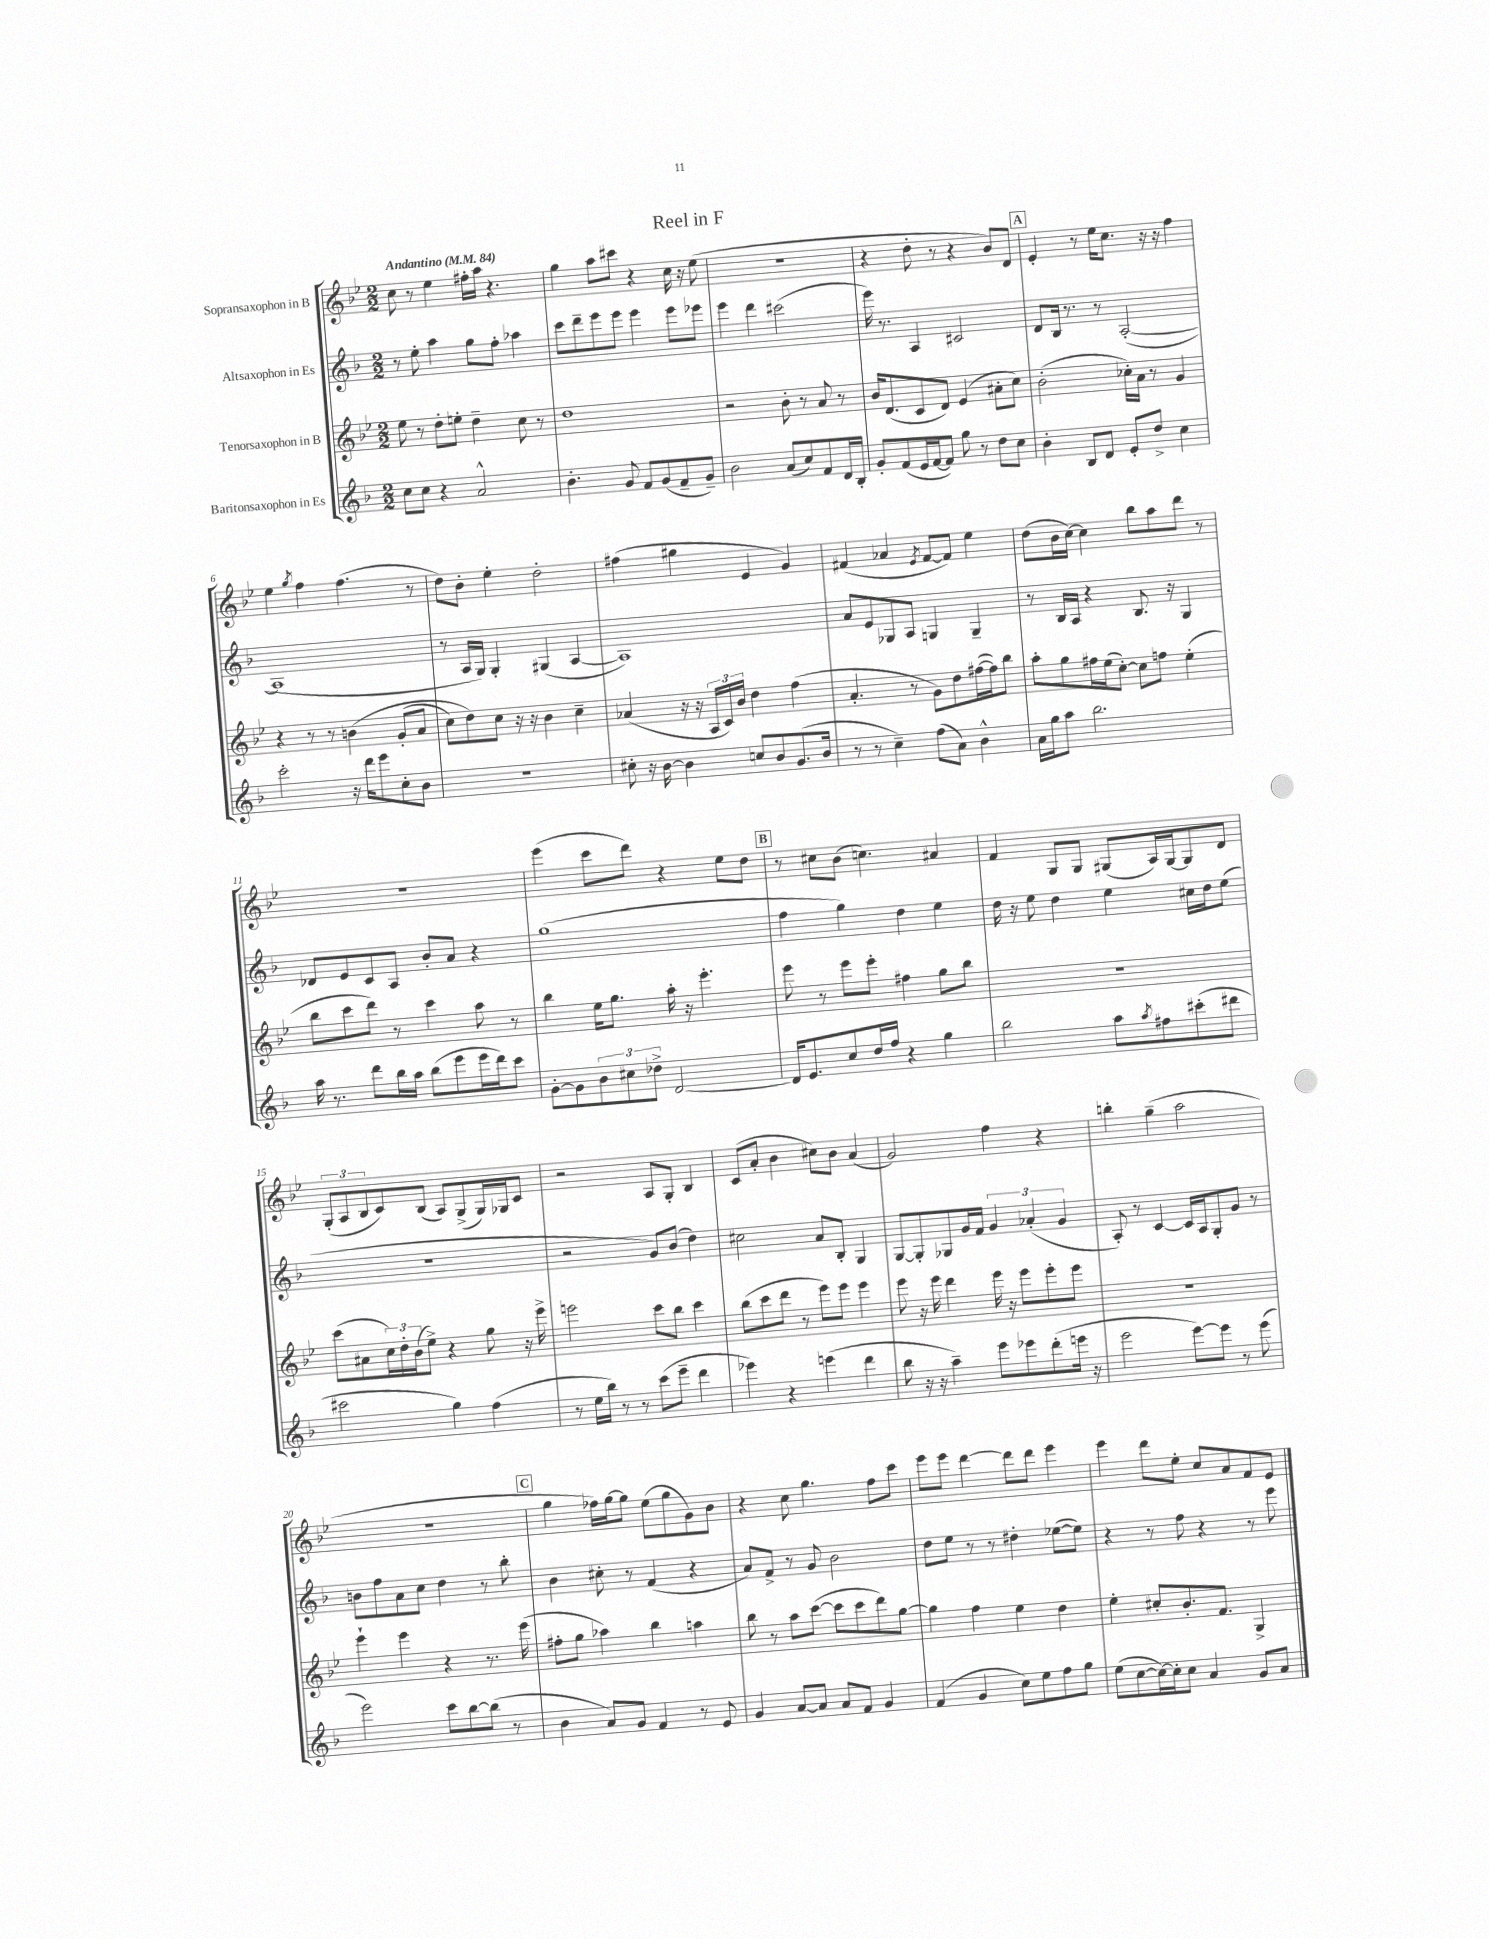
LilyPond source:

\header { title = "Reel in F" }
<<
\new StaffGroup <<
\new Staff = "s0" \with { instrumentName = "Sopransaxophon in B" } {
    \clef treble \key bes \major \numericTimeSignature \time 2/2 \tempo "Andantino" 4 = 84
    c''8 r8 ees''4 fis''16-. a''16 r4. |
    g''4 a''8 cis'''8 r4 c''16 r16 ees''8( |
    R1 |
    r4 d''8-. r8 r4 bes'8) d'8 |
    \mark \markup { \box "A" } ees'4-. r8 ees''16 c''8. r16 r16 f''4 |
    ees''4 \acciaccatura { g''8 } f''4 f''4.( r8 |
    d''8) bes'8-. ees''4-. d''2-. |
    fis''4( gis''4 ees'4 g'4) |
    fis'4( aes'4 \acciaccatura { ees'8 } fis'8~ fis'8) ees''4 |
    d''8( bes'16 c''16~) c''4 bes''8 a''8 d'''8 r8 |
    R1 |
    ees'''4( c'''8 d'''8) r4 ees''8 d''8 |
    \mark \markup { \box "B" } r8 cis''8 bes'8( c''4.) ais'4 |
    f'4 g8 g8 gis8( a16) gis16~ gis8 d'8 |
    \tuplet 3/2 { g8-.( a8 bes8 } c'8) bes8( a8) g8->( g16) ges16 c'8 |
    r2 a8 g8-. bes4 |
    c'8( a'8-. bes'4 cis''8) bes'8 a'4( |
    g'2) f''4 r4 |
    b''4-. g''4--( a''2 |
    r1 |
    \mark \markup { \box "C" } g''4 fes''16) g''16~ g''8 ees''8( g''8 g'8) bes'8 |
    r4 c''8 g''4. f''8 c'''8 |
    ees'''8 ees'''8 d'''4~ d'''8 d'''8 ees'''4 |
    ees'''4 d'''8 ees''8-. c''8 a'8 f'8 ees'8 \bar "|." |
}
\new Staff = "s1" \with { instrumentName = "Altsaxophon in Es" } {
    \clef treble \key f \major \numericTimeSignature \time 2/2
    r8 e''8-. a''4 g''8 f''8-. aes''4 |
    c'''8 d'''8-- e'''8 e'''8 e'''4 e'''8 ees'''8 |
    e'''4 d'''4 cis'''2( |
    e'''16) r8. a4 cis'2 |
    \mark \markup { \box "A" } d'8 bes16 r8. r8 a2~-.( |
    a1 |
    r8 a16 g16) g4-. gis4( a4~ |
    a1) |
    a'8 e'8 ges8 a8 g4 g4-- |
    r8 bes16 a16 r4 bes8. r16 g4 |
    des'8 e'8 c'8 a8 bes'8-. a'8 r4 |
    g''1( |
    \mark \markup { \box "B" } f''4 g''4) d''4 e''4 |
    d''16 r16 e''8 d''4 e''4 cis''16 d''16 e''8( |
    R1 |
    r2 g'8) bes'8( d''4) |
    cis''2 a'8 bes8-. g4 |
    g8~ g8-. ges8 g'16 f'16 \tuplet 3/2 { g'4 aes'4-.( g'4 } |
    a8-.) r8 c'4~ c'16 a16 g8-. g'8 r8 |
    b'8 f''8 a'8 c''8 d''4 r8 bes''8-. |
    \mark \markup { \box "C" } bes'4 cis''8-. r8 f'4( r4 |
    a'8) f'8-> r8 g'8 bes'2 |
    d''8 e''8 r8 r8 dis''4-. ees''8~( ees''8) |
    r4 r8 f''8 r4 r8 e'''8 \bar "|." |
}
\new Staff = "s2" \with { instrumentName = "Tenorsaxophon in B" } {
    \clef treble \key bes \major \numericTimeSignature \time 2/2
    ees''8 r8 d''8-. e''8-. d''4-- c''8 r8 |
    d''1 |
    r2 bes'8-. r8 a'8 r8 |
    bes'16 d'8.( c'8 d'8) ees'4( ais'8-. c''8) |
    \mark \markup { \box "A" } bes'2-.( ces''16-.) a'16 r8 g'4 |
    r4 r8 r8 b'4\( g'8-.( a'8 |
    c''8) d''8\) c''8 r16 r16 bes'4 c''4-- |
    aes'4( r16 r16 \tuplet 3/2 { a16 c'16) bes'16 } d''4 f''4( |
    a'4.-. r8 g'8) d''8 fis''16~( fis''16) bes''8 |
    a''8-. g''8 fis''16 ees''16( c''8~-.) c''8 f''8 ees''4-.( |
    bes''8 c'''8 d'''8) r8 c'''4 a''8 r8 |
    bes''4 ees''16 g''8. a''16-. r16 ees'''4.-. |
    \mark \markup { \box "B" } ees'''8 r8 ees'''8 ees'''8-. fis''4 g''8 bes''8 |
    R1 |
    c'''8( ais'8 \tuplet 3/2 { c''16) d''16-. bes'16( } ees''8->) r4 g''8 r16 ees'''16-> |
    e'''2 c'''8 bes''8 c'''4 |
    bes''8( c'''8 d'''8 r8 ees'''8) ees'''8 ees'''4 |
    ees'''8 r16 ees'''16 d'''4 ees'''16 r16 ees'''8 ees'''8-. ees'''8 |
    R1 |
    ees'''4-! ees'''4 r4 r8. ees'''16( |
    \mark \markup { \box "C" } fis''8-. g''8 aes''4) bes''4 a''4 |
    bes''8 r8 a''8 c'''8~( c'''8 c'''8 d'''8) g''8~ |
    g''4 f''4 ees''4 d''4 |
    ees''4-. cis''8-. bes'8.-. f'8. g4-> \bar "|." |
}
\new Staff = "s3" \with { instrumentName = "Baritonsaxophon in Es" } {
    \clef treble \key f \major \numericTimeSignature \time 2/2
    c''8 c''8 r4 a'2-^ |
    bes'4.-. g'8 f'8 g'8( f'8-- g'8--) |
    bes'2 a'8( c''8) f'8 d'16 bes16-. |
    g'8-. f'8( e'16 f'16~ f'8) g''8 r8 d''8 c''8 |
    \mark \markup { \box "A" } bes'4-. bes8 d'8 e'8-. d''8-> c''4 |
    c'''2-. r16 d'''16 e'''8 c''8-. bes'8 |
    R1 |
    cis''8-. r16 bes'16~ bes'4 c''8 bes'8 g'8.( bes'16 |
    r8 r8 c''4--) f''8( a'8) bes'4-^ |
    a'16 g''16 a''8 bes''2. |
    a''16 r8. d'''8 bes''16 a''16 bes''8( e'''8 e'''16 d'''16) c'''8 |
    g'8~-. g'8 \tuplet 3/2 { bes'8 cis''8 des''8-> } d'2~ |
    \mark \markup { \box "B" } d'16 e'8. c''8 d''16 f''16 r4 g''4 |
    bes''2 a''8 \acciaccatura { a''8 } fis''8 cis'''8-.( dis'''8 |
    cis'''2 g''4) f''4( |
    r8 e''16 bes''16) r8 r8 c'''8( e'''8-- d'''4 |
    ees'''4) r4 e'''4( d'''4 |
    bes''8 r16 r16 a''4--) e'''8 ees'''8 d'''8-.( e'''16 r16 |
    e'''2 e'''8~) e'''8 r8 e'''8( |
    e'''2) c'''8 bes''8~ bes''8( r8 |
    \mark \markup { \box "C" } bes'4 a'8) g'8 f'4 r8 e'8 |
    g'4 a'8~ a'8 a'8 f'8 g'4 |
    f'4( g'4 c''8) e''8 f''8 g''8 |
    e''8( c''8~ c''16~) c''16-. c''8 a'4 g'8 a'8 \bar "|." |
}
>>
>>
